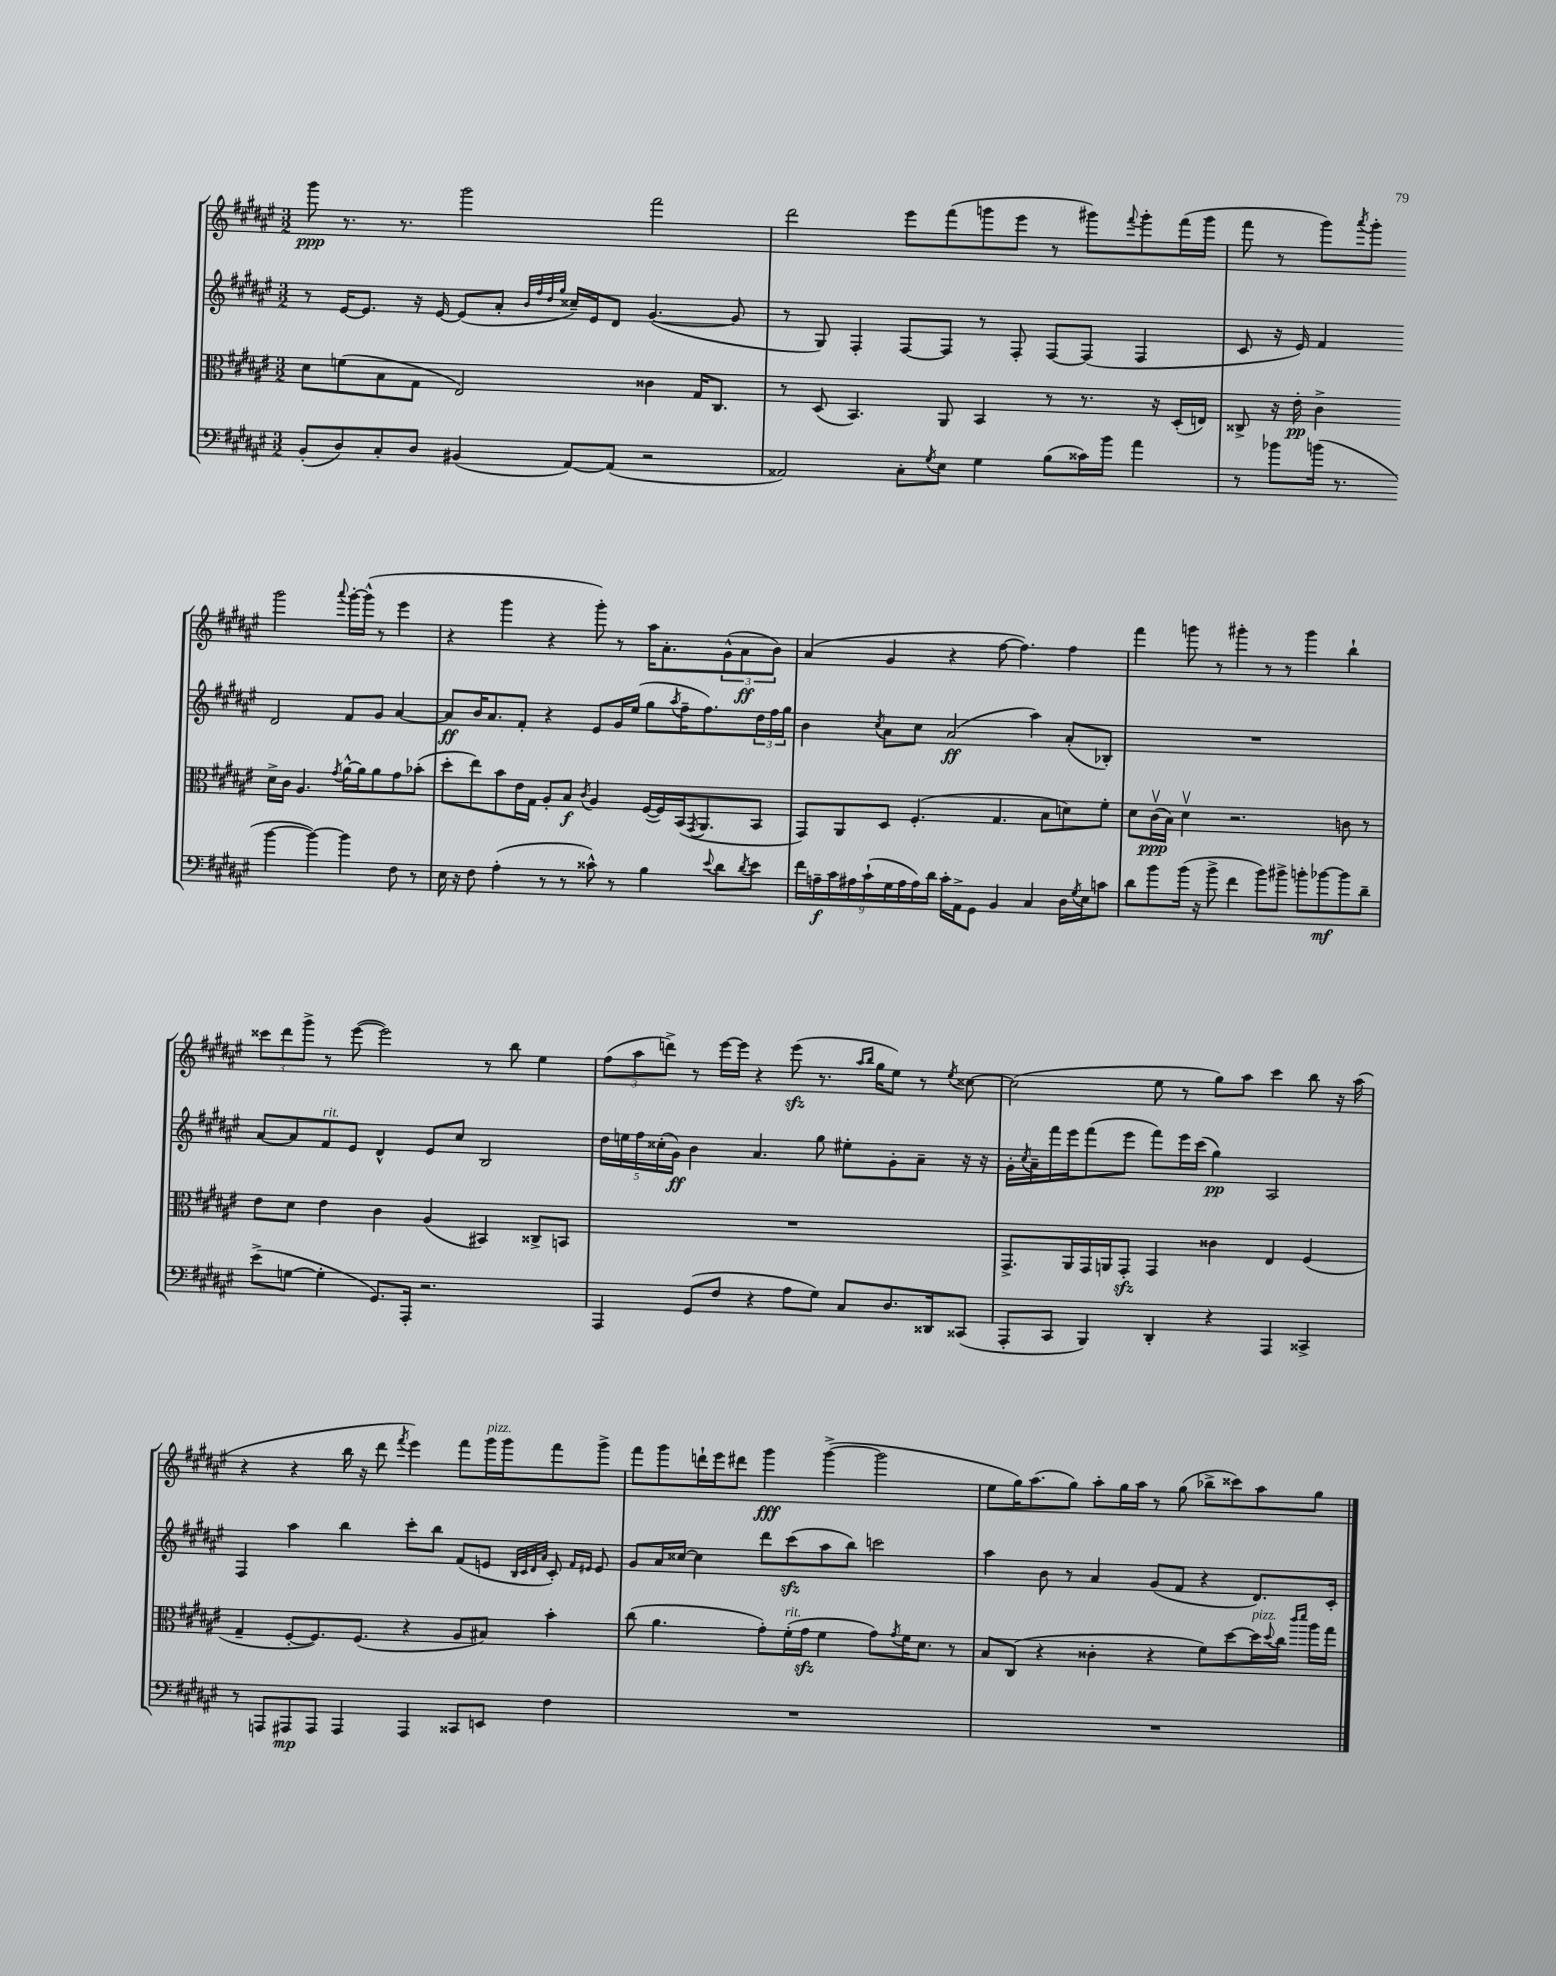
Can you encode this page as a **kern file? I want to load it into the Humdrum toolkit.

**kern	**kern	**kern	**kern
*staff4	*staff3	*staff2	*staff1
*clefF4	*clefC3	*clefG2	*clefG2
*k[f#c#g#d#a#e#]	*k[f#c#g#d#a#e#]	*k[f#c#g#d#a#e#]	*k[f#c#g#d#a#e#]
*M3/2	*M3/2	*M3/2	*M3/2
(8BB'/L	8d#\L	8r	8ggg#\
8D#/)	(8f\	[16e#/LK	8.r
.	.	8.e#/]J	.
8C#'/	8B\	.	.
.	.	.	8.r
8D#/J	8G#\J	16r	.
.	.	[16e#/	.
(4BB#/	2E#/)	(8e#/]L	2ggg#\
.	.	8a#'/J	.
.	.	32qqb/LLL	.
.	.	32qqff#/	.
.	.	32qqdd#/	.
.	.	32qqgg#/JJJ	.
[8AA#/L)	.	16cc##~/LL)	.
.	.	16e#/J	.
(8AA#/]J	.	8d#/J	.
2r	4c##\	([4.g#/	2fff#\
.	16G#/LK	.	.
.	8.C#/J	.	.
.	.	8g#/]	.
=	=	=	=
2AA##/)	8r	8r	2ddd#\
.	(8D#/	8G#/)	.
.	4.BB/)	4F#'/	.
8C#'\L	.	[8F#/L	8eee#\L
8qG#/	.	.	.
8E#\J	8AA#/	8F#/]J	(8fff#\
4G#\	4BB/	8r	8ggg\
.	.	8F#'/	8eee#\J
(8B\L	8r	[8F#/L	8r
16c##\L)	8.r	(8F#/]J	8ggg#\L)
16b\JJ	.	.	.
.	.	.	8qqfff#/
4a#\	.	4F#/	8ggg#'\
.	16r	.	.
.	(16D#'/LL	.	(16fff#\L
.	16E/JJ)	.	16ggg#\JJ
=	=	=	=
8r	8C##^/	8c#/	8fff#\
8b-\L	16r	16r	8r
.	16e#'\	16e#/)	.
(16b\Jk	4c#^\	4f#/	8ggg#\L)
8.r	.	.	.
.	.	.	8qaaa#/
.	.	.	8ggg#'\J
[4b\	16d#^\LL	2d#/	2ggg#\
.	16c#\JJ	.	.
.	4.A#/	.	.
4b\_)	.	.	.
.	8qg#/	.	8qqaaa#/
4b\]	[16a#^^\LL	8f#/L	[16ggg#'\LL
.	16a#\]J	.	(16ggg#^^\]JJ
.	8a#\	8g#/J	8r
8F#\	8g#\	[4a#/	4eee#\
8r	(8b-'\J	.	.
=	=	=	=
16E#\	8dd#'\L	8a#/]L	4r
16r	.	.	.
8F#\	8ee#\)	16b/K	.
.	.	8.a#/	.
(4A#'\	8b\	.	4ggg#\
.	16e#\L	8f#'/J	.
.	16G#\JJ	.	.
8r	8A#'/L	4r	4r
8r	8B/J	.	.
.	8qc#/	.	.
8c##^^\)	4A#/	8e#/L	8ggg#'\)
8r	.	16g#/L	8r
.	.	(16ee#/JJ	.
4B\	([16F#/LL	8gg#\L	16aa#\LK
.	16F#/])	.	8.a#'\
.	.	8qaa#/	.
.	(16BB/J	16ff#~\K	.
.	8qGG#/	.	.
.	8.AA#/	8.ff#\)	.
8qqe#/	.	.	.
8d#\L	.	.	(12g#^^\
.	.	.	12a#\
8qd#/	.	.	.
8e#\J	8BB/J	24dd#\L	.
.	.	24ff#\	12b\J)
.	.	24gg#\JJ	.
=	=	=	=
18f#\LL	8GG#/L)	4b\	(4a#/
18A~\	.	.	.
18c#\	.	.	.
.	8AA#/	.	.
18A#\	.	.	.
(18c#`\	.	.	.
.	.	8qcc#/	.
.	8D#/J	8a#\L	4g#/
18G#\	.	.	.
18A#\	.	.	.
.	(4.F#'/	8cc#\J	.
18A#\)	.	.	.
18d#\JJ	.	.	.
16c#'\LL	.	(2a#/	4r
16AA#^\J	.	.	.
8GG#\J	.	.	.
4BB/	4.G#/	.	[8ff#\
.	.	.	4.ff#\])
4C#/	.	4aa#\)	.
.	8B\L	.	.
16D#\LL	8d\)	(8a#'/L	4ff#\
8qG#/	.	.	.
16E#\J	.	.	.
8c\J	8f#'\J	8B-'/J)	.
=	=	=	=
8d#\L	8d#\L	1.r	4fff#\
8b\	(16c#v\L	.	.
.	16B\JJ)	.	.
(16b\Jk	4d#v\	.	8ggg\
16r	.	.	.
8b^\	.	.	8r
4f#\	2.r	.	4ggg#'\
8b\L)	.	.	8r
8b#^\J	.	.	8r
8b'\L	.	.	4ggg#\
[8b-\	.	.	.
8b-\]	8c\	.	4bb`\
8d#~\J	8r	.	.
=	=	=	=
(8e#^\L	8e#\L	[8a#/L	12ccc##\L
.	.	.	12ddd#\
[8G\J	8d#\J	8a#/]	.
.	.	.	12ggg#^\J
4G'\]	4e#\	8f#/	8r
.	.	8e#/J	([8eee#\
8.GG#/L)	4c#\	4d#^^/	2eee#\])
16AAA#'/Jk	.	.	.
2.r	(4A#/	8e#/L	.
.	.	8cc#/J	.
.	4BB#/)	2B/	8r
.	.	.	8bb\
.	8C##^/L	.	4ee#\
.	8BB/J	.	.
=	=	=	=
4AAA#/	1.r	20dd#\LL	(12ff#\L
.	.	20ee\	.
.	.	.	12aa#\
.	.	20ff#\	.
.	.	(20cc##'\	.
.	.	.	12ddd^\J)
.	.	20g#\JJ)	.
(8GG#/L	.	4b\	8r
8F#/J	.	.	[16eee#\LL
.	.	.	16eee#\]JJ
4r	.	4.a#/	4r
8A#\L	.	.	(8eee#\
8G#\J)	.	8gg#\	8.r
8C#/L	.	8ee#'\L	.
.	.	.	16qqaa#/LL
.	.	.	16qqbb/JJ
.	.	.	16gg#\LK
8.D#/	.	8g#'\	8ee#\J)
.	.	8a#~\J	8r
16DD##/k	.	.	.
.	.	.	8qee#/
(8CC##/J	.	16r	[8cc##\
.	.	16r	.
=	=	=	=
8AAA#'/L	8.GG#^/L	16g#'\LL	(2cc##\]
.	.	8qcc#/	.
.	.	16a#~\	.
8CC#/J	.	16fff#\	.
.	16AA#/L	16eee#\J	.
4BBB/)	16GG#/	(8fff#\	.
.	16AA/J	.	.
.	8GG#'/J	8eee#\J	.
4DD#'/	4GG#/	8fff#\L)	8ee#\
.	.	16eee#\L	8r
.	.	(16ccc#\JJ	.
4r	4c##\	4gg#\)	8gg#\L)
.	.	.	8aa#\J
4AAA#/	4E#/	2A#/	4ccc#\
4CC##^/	(4F#/	.	8bb\
.	.	.	16r
.	.	.	(16aa#\
=	=	=	=
8r	4G#~/	4F#/	4r
8AAA/L	.	.	.
8AAA#/	[8F#'/L	4aa#\	4r
8AAA#/J	8.F#/])	.	.
4AAA#/	.	4bb\	16bb\
.	(8.F#/J	.	16r
.	.	.	8ddd#\
.	.	.	8qfff#/
4AAA#/	4r	8ccc#'\L	4eee#\)
.	.	8bb\J	.
8CC##/L	8A#/L	(8f#/L	8fff#\L
8EE/J	8B#/J)	8e/J	16ggg#\L
.	.	.	16ggg#\J
.	.	32qqB/LLL	.
.	.	32qqc#/	.
.	.	32qqd#/	.
.	.	32qqa#/JJJ	.
4F#\	4b'\	8c#'/)	8fff#\
.	.	16qqf#/LL	.
.	.	16qqe#/JJ	.
.	.	8e#/	8ggg#^\J
=	=	=	=
1.r	(8cc#\	8g#/L	8fff#\L
.	4.a#\	16a#/L	8ggg#\
.	.	[16cc##/JJ	.
.	.	4cc##\]	16ddd`\L
.	.	.	16eee#\J
.	.	.	8ddd#\J
.	8g#'\L)	8ddd#\L	4ggg#\
.	(16f#'\L	(8ccc#\	.
.	16g#\JJ	.	.
.	4f#\	8aa#\	([4ggg#^\
.	.	8bb\J)	.
.	8g#\L)	2ccc\	2ggg#\]
.	8qg#/	.	.
.	16f#\K	.	.
.	8.d#\J	.	.
.	8r	.	.
=	=	=	=
1.r	8B/L	4aa#\	8ee#\L
.	(8C#/J	.	16gg#\K)
.	.	.	(8.aa#\
.	4r	8b\	.
.	.	8r	8gg#\J)
.	4c##'\	4a#/	8aa#'\L
.	.	.	16gg#\L
.	.	.	16aa#\JJ
.	4r	(8g#/L	8r
.	.	8f#/J	(8gg#\
.	8f#\L)	4r	8bb-^\L
.	[8dd#\	.	8ccc##\)
.	16dd#\]L	8.d#/L)	8aa#\
.	8qqdd#/	.	.
.	16cc#\JJ	.	.
.	16qqccc#/LL	.	.
.	16qqddd#/JJ	.	.
.	16aa#\LL	.	8gg#\J
.	16gg#\JJ	16c#'/Jk	.
==	==	==	==
*-	*-	*-	*-
